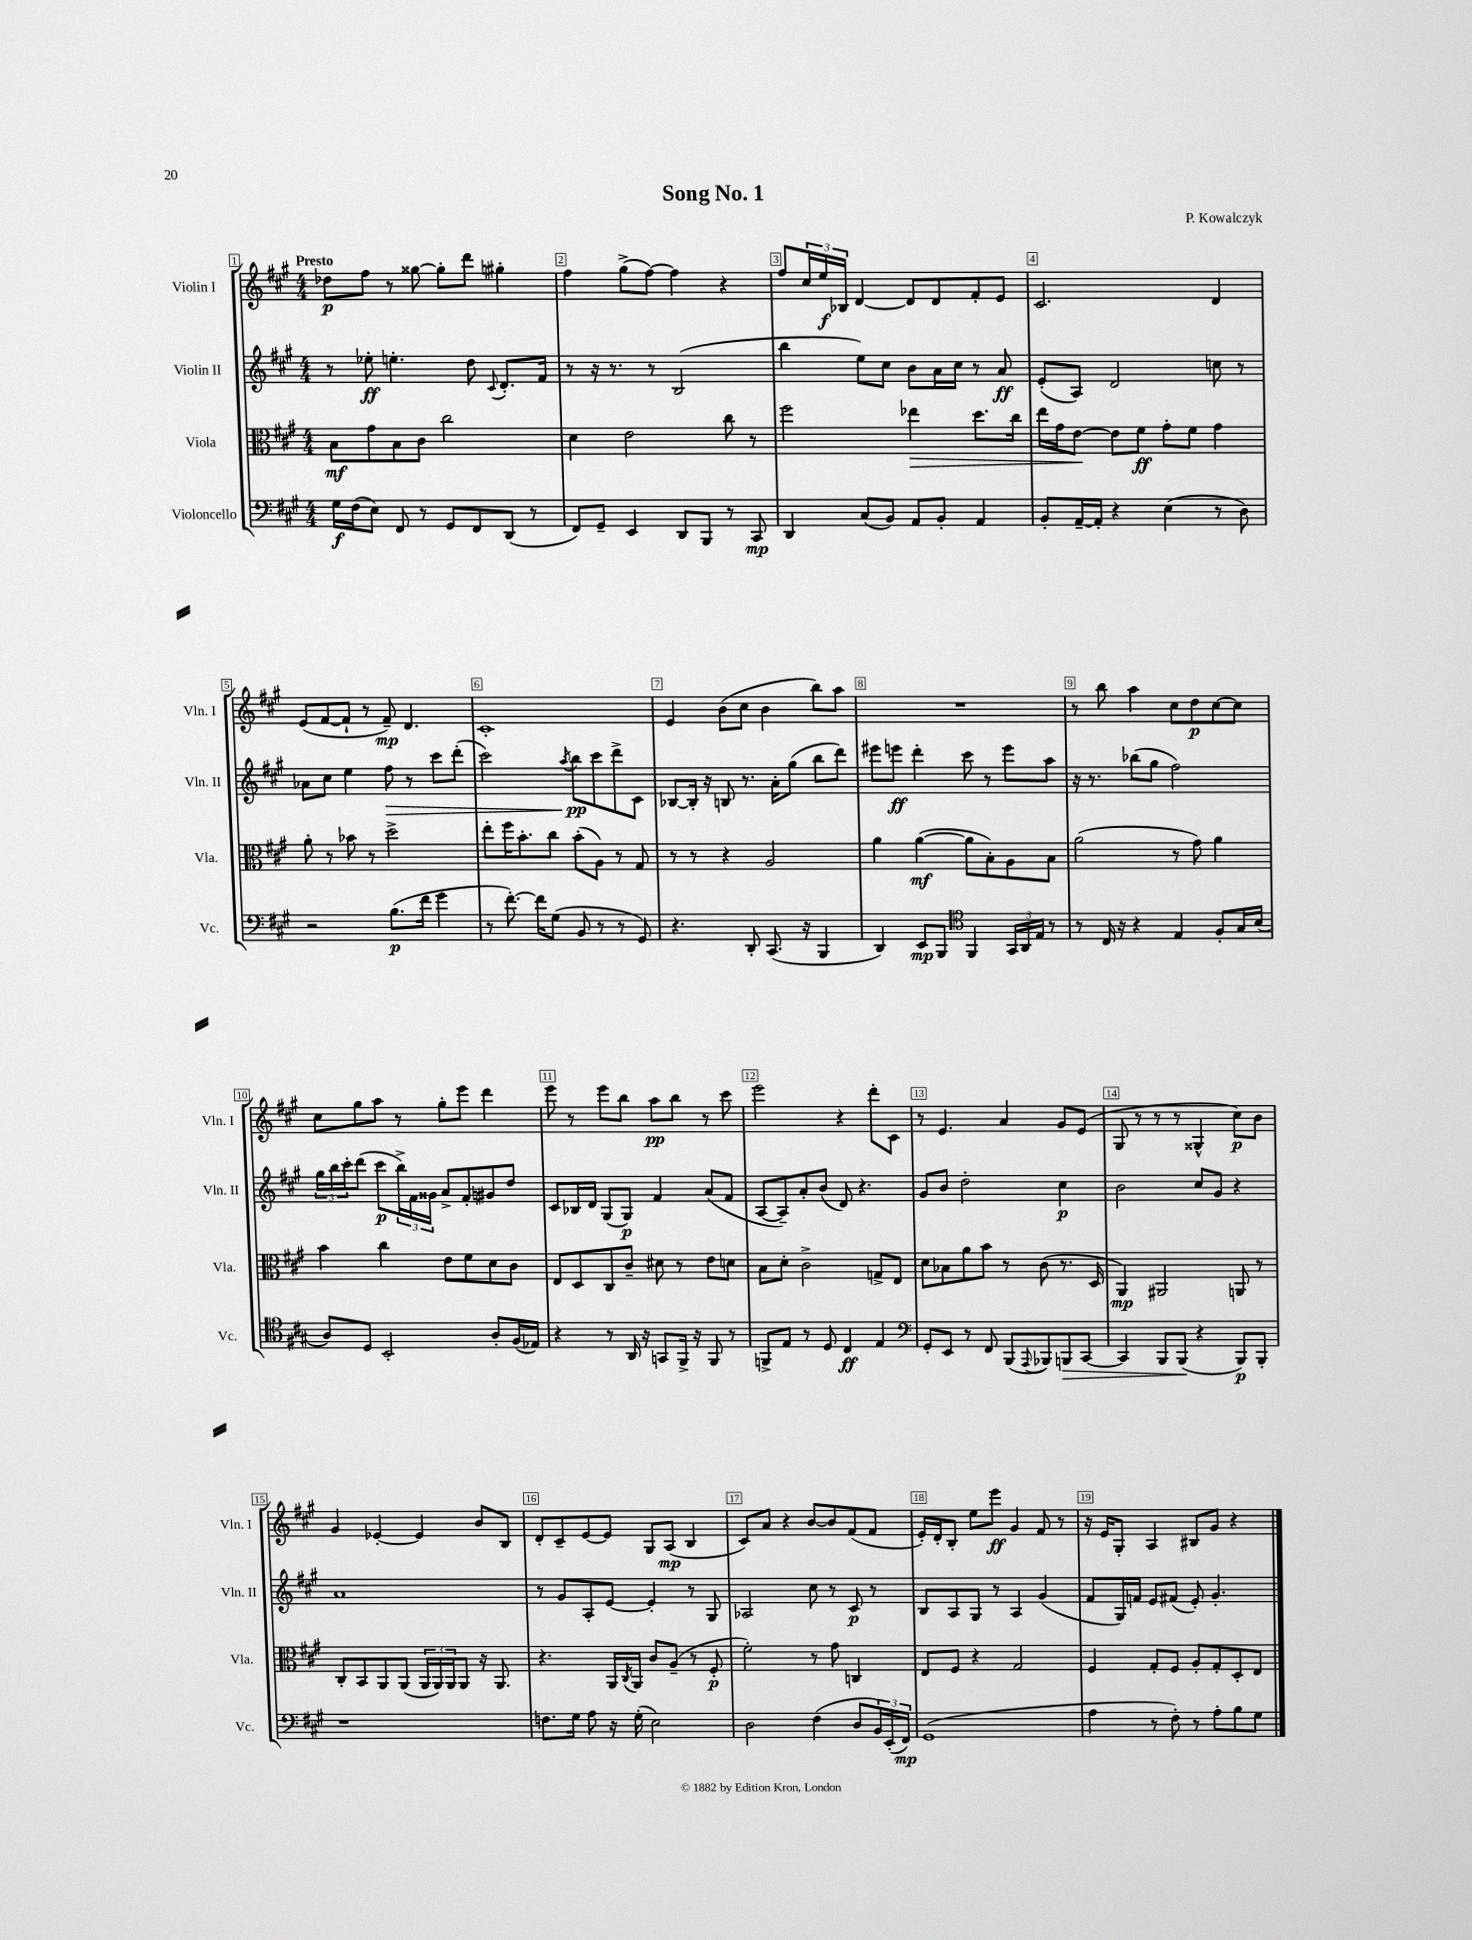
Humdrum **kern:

**kern	**kern	**kern	**kern
*staff4	*staff3	*staff2	*staff1
*clefF4	*clefC3	*clefG2	*clefG2
*k[f#c#g#]	*k[f#c#g#]	*k[f#c#g#]	*k[f#c#g#]
*M4/4	*M4/4	*M4/4	*M4/4
16G#\LL	8B\L	8r	8dd-\L
(16F#\J	.	.	.
8E\J)	8g#\	8ee-'\	8ff#\J
8FF#/	8B\	4.ee'\	8r
8r	8c#\J	.	[8gg##\
8GG#/L	2cc#\	.	8gg##'\]L
8FF#/	.	8dd\	8ddd\J
.	.	8qqc#/	.
(8DD/J	.	8.d'/L	4gg#'\
8r	.	.	.
.	.	16f#/Jk	.
=	=	=	=
8FF#/L)	4d\	8r	4ff#\
8GG#~/J	.	16r	.
.	.	8.r	.
4EE/	2e\	.	(8gg#^\L
.	.	8r	[8ff#\J)
8DD/L	.	(2B/	4ff#\]
8BBB/J	.	.	.
8r	8cc#\	.	4r
8CC#/	8r	.	.
=	=	=	=
4DD/	2ff#\	4bb\	8ff#/L
.	.	.	24cc#/L
.	.	.	24ee/
.	.	.	24B-/JJ
(8C#/L	.	8ee\L)	[4d/
8BB/J)	.	8cc#\J	.
8AA/L	4ee-\	8b\L	8d/]L
8BB'/J	.	16a\L	8d/
.	.	16cc#\JJ	.
4AA/	8.dd\L	8r	8f#'/
.	.	8a/	8e/J
.	16cc#\Jk	.	.
=	=	=	=
8BB'/L	16ee\LL	(8e'/L	2.c#/
.	16g#\J	.	.
[16AA~/L	[8e\J	8A/J)	.
16AA'/]JJ	.	.	.
4r	8e\]L	2d/	.
.	8f#\J	.	.
(4E\	8g#'\L	.	.
.	8f#\J	.	.
8r	4g#\	8cc\	4d/
8D\)	.	8r	.
=	=	=	=
2r	8a'\	8a-\L	(8e/L
.	8r	8cc#\J	[8f#/
.	8b-\	4ee\	8f#`/]J
.	8r	.	8r
(8.B\L	2dd^\	8ff#\	8f#~/)
.	.	8r	4.d/
16f#\Jk	.	.	.
4g#\	.	8ccc#\L	.
.	.	(8ddd'\J	.
=	=	=	=
8r	8ee'\L	2ccc#\)	1c#'
[8.f#'\)	16ff#\K	.	.
.	8.b'\	.	.
16f#\]LK	.	.	.
(8G#\J	8cc#\J	.	.
.	.	8qaa/	.
8BB/	(8b'\L	8bb\L	.
8r	8A\J)	8ccc#\	.
8r	8r	8ddd^\	.
8GG#/)	8G#/	8c#\J	.
=	=	=	=
4.r	8r	[8B-/L	4e/
.	8r	16B-'/]Jk	.
.	.	16r	.
.	4r	8B/	(8b\L
8DD'/	.	8.r	8cc#\J
(8.CC#/	2A/	.	4b\
.	.	16a'\LK	.
.	.	(8gg#\J	.
16r	.	.	.
4BBB/	.	8bb\L	8bb\L)
.	.	8ddd\J)	8aa\J
=	=	=	=
4DD/)	4a\	8eee#\L	1r
.	.	8eee\J	.
8EE/L	([4a\	4ddd'\	.
8BBB/J	.	.	.
*clefC4	*	*	*
4FF#/	8a\]L	8ccc#\	.
.	8B'\)	8r	.
24GG#/LL	8A\	8eee\L	.
24AA/	.	.	.
24E/JJ	.	.	.
8r	8B\J	8aa\J	.
=	=	=	=
8r	(2a\	16r	8r
.	.	8.r	.
16C#/	.	.	8bb\
16r	.	.	.
4r	.	(8bb-\L	4aa\
.	.	8gg#\J	.
4E/	8r	2ff#\)	8cc#\L
.	8g#\)	.	8dd\
8F#'/L	4a\	.	[8cc#\
16G#/L	.	.	8cc#\]J
(16B/JJ	.	.	.
=	=	=	=
8A/L)	4b\	24gg#\LL	8cc#\L
.	.	24bb\	.
.	.	24ccc#'\J	.
8D/J	.	(8ddd\J	8gg#\
2BB'/	4cc#\	8ccc#\L	8aa\J
.	.	24bb^\L)	8r
.	.	24f#\	.
.	.	24g##\JJ	.
.	8e\L	8a^/L	8gg#'\L
.	8f#\	8f#'/	8eee\J
8A'/L	8d\	8g#/	4ddd\
(16F#/L	8c#\J	8dd/J	.
16E-/JJ)	.	.	.
=	=	=	=
4r	8E/L	8c#/L	8eee\
.	8D/	16B-/L	8r
.	.	16d/JJ	.
8r	8C#/	(8G#/L	8eee\L
16AA/	8c#~/J	8G#/J)	8bb\J
16r	.	.	.
8GG/L	8d#\	4f#/	8aa\L
16FF#^/Jk	8r	.	8bb\J
16r	.	.	.
8FF#/	8e\L	(8a/L	8r
8r	8d\J	8f#/J	8ccc#\
=	=	=	=
8FF^/L	8B\L	[8A/L	2eee\
8E/J	8d'\J	8A~/])	.
8r	2c#^\	8a'/	.
8D/	.	(8b/J	.
4C#/	.	8d/)	4r
.	.	4.r	.
4E/	8G^/L	.	8ddd'\L
.	8E/J	.	8c#\J
=	=	=	=
*clefF4	*	*	*
8GG#'/L	8d\L	8g#/L	8r
8EE/J	8B-\	8b/J	4.e/
8r	8a\	2dd'\	.
8FF#/	8b\J	.	.
(8BBB/L	8r	.	4a/
8qqAAA/	.	.	.
8BBB-/)	(8c#\	.	.
8BBB/	8.r	4cc#\	8g#/L
[8CC#/J	.	.	(8e/J
.	16D/	.	.
=	=	=	=
4CC#/]	4AA/)	2b\	8G#/
.	.	.	8r
8BBB/L	2AA#/	.	8r
(8BBB/J	.	.	8r
4r	.	8cc#/L	4G##^^/
.	.	8g#/J	.
8BBB/L)	8AA/	4r	8cc#\L)
8BBB'/J	8r	.	8b\J
=	=	=	=
1r	8C#'/L	1a	4g#/
.	8BB/	.	.
.	8AA/	.	[4e-'/
.	(8AA/J	.	.
.	24AA/LL	.	4e-/]
.	24AA/)	.	.
.	24AA/J	.	.
.	8AA/J	.	.
.	16r	.	8b/L
.	8.AA/	.	.
.	.	.	8B/J
=	=	=	=
8.F\L	4.r	8r	8d'/L
.	.	8g#/L	8c#~/
16G#\Jk	.	.	.
8A\	.	8A'/	[8e/
16r	16AA/LL	[8e/J	8e/]J
.	8qC#/	.	.
(16G#'\	16AA/JJ	.	.
2E\)	8c#/L	4e'/]	8G#/L
.	(8A~/J	.	(8A/J
.	8r	8r	4B/
.	8F#'/	8G#/	.
=	=	=	=
2D\	2f#'\)	2A-/	8c#/L)
.	.	.	8a/J
.	.	.	4r
(4F#\	8r	8cc#\	[8b/L
.	8g#\	8r	8b/]
8D/L	4C/	8c#/	(8f#/
24BB/L)	.	8r	8f#/J
(24EE'/	.	.	.
24FF#/JJ)	.	.	.
=	=	=	=
(1GG#	8E/L	8B/L	16e'/LL)
.	.	.	16d'/J
.	8F#/J	8A/	8B'/J
.	4r	8G#/J	8ee\L
.	.	8r	8eee\J
.	2G#/	4A/	4g#/
.	.	(4g#/	8f#/
.	.	.	8r
=	=	=	=
4A\	4F#/	8f#/L	16r
.	.	.	16e/LK
.	.	16G#/L)	8G#'/J
.	.	16f/JJ	.
8r	8G#'/L	8e/L	4A/
8F#'\)	8F#/J	(8f#/J	.
8r	8A'/L	8e'/)	8B#/L
8A'\L	8G#'/	4.g#'/	8g#/J
8B\	8D'/	.	4r
8G#\J	8E/J	.	.
==	==	==	==
*-	*-	*-	*-
